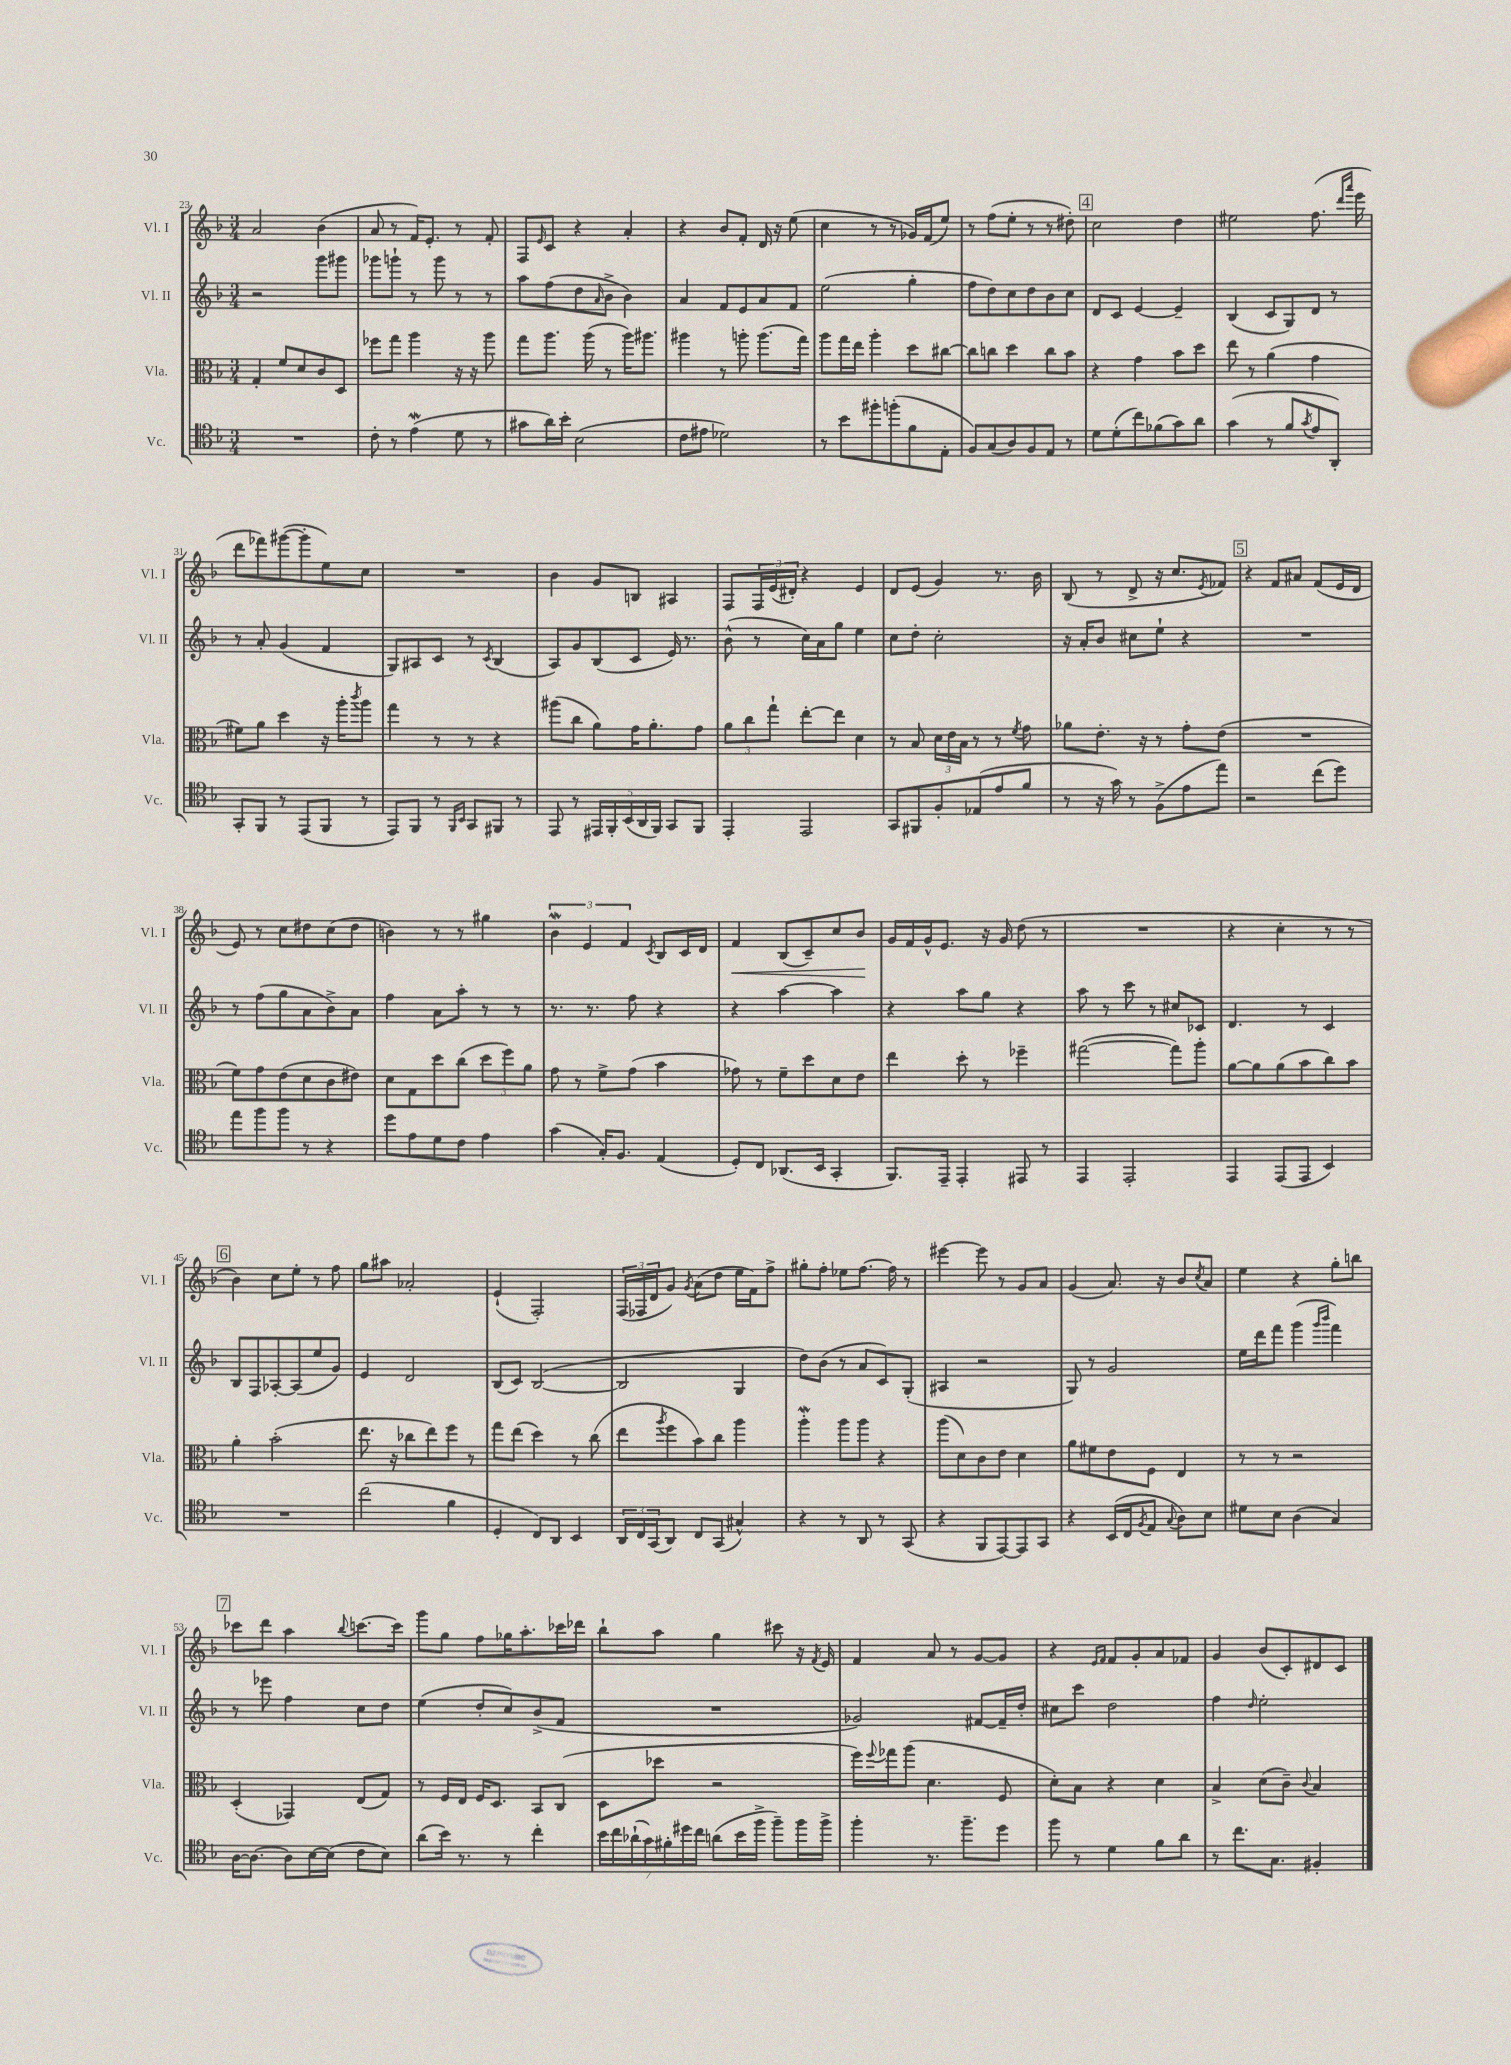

**kern	**kern	**kern	**kern
*staff4	*staff3	*staff2	*staff1
*clefC4	*clefC3	*clefG2	*clefG2
*k[b-]	*k[b-]	*k[b-]	*k[b-]
*M3/4	*M3/4	*M3/4	*M3/4
2.r	4G'	2r	2a
.	8f	.	.
.	8d	.	.
.	8c	8ggg	(4b-
.	8D	8ggg#	.
=	=	=	=
8c'	8ff-	8ggg-	8a
8r	8gg	8ggg`	8r
(4e	4aa	8r	16f)
.	.	.	8.e'
.	.	8ggg	.
8d	16r	8r	8r
.	16r	.	.
8r	8aa	8r	8f'
=	=	=	=
8g#	8gg	8aa	8F
.	.	.	16qqe
16a)	8.aa	(8ff	8c
16b-'	.	.	.
(2B-	.	8dd	4r
.	(16aa	.	.
.	.	16qqa	.
.	8r	8b-^	.
.	16aa)	4b-)	4a'
.	8.aa#	.	.
=	=	=	=
8c	4aa#	4a	4r
8e#	.	.	.
2d-)	8r	8f	8b-
.	8aa'	8e	8f'
.	(8.aa	8a	16d
.	.	.	16r
.	.	8f	(8ee
.	16gg)	.	.
=	=	=	=
8r	8aa	(2ee	4cc
8b-	16gg	.	.
.	16ee	.	.
8ff#'	4aa'	.	8r
(8ff'	.	.	8r
8f	8dd	4gg'	16g-)
.	.	.	(16f
8E'	[8cc#	.	8ee)
=	=	=	=
8F)	8cc#]	8ff	8r
(8G	8cc	8dd)	(8ff
8A)	4dd	8cc	8ee'
8F	.	8dd	8r
8E	8cc	8b-	8r
8r	8b-	8cc	8dd#')
=	=	=	=
8d	4r	8d	2cc
(8d'	.	8c	.
8cc)	4g	[4e	.
(8f-	.	.	.
8g)	8b-	4e~]	4dd
8a	8dd	.	.
=	=	=	=
(4g	8ee	(4B-	2ee#
.	8r	.	.
8r	(4a	8c	.
8f	.	8G)	.
8qg	.	.	.
8e	4g	8d	(8.ff
8AA')	.	8r	.
.	.	.	16qqddd
.	.	.	16qqaaa
.	.	.	16eee
=	=	=	=
8GG'	8f#)	8r	8ddd
8FF	8a	8a'	8fff-)
8r	4dd	(4g	([8ggg#
(8EE	.	.	8ggg#']
8FF	16r	4f	8ee)
.	16aa'	.	.
.	8qccc	.	.
8r	8aa	.	8cc
=	=	=	=
8EE)	4gg	8G)	2.r
8FF	.	8A#	.
8r	8r	8c	.
16qqFF	.	.	.
16qqBB-	.	.	.
8GG	8r	8r	.
.	.	8qc	.
8FF#	4r	(4B-	.
8r	.	.	.
=	=	=	=
8EE	(8aa#	8A)	4b-
8r	8cc	8g	.
20EE#	8a)	(8B-	8g
20FF'	.	.	.
(20BB-	.	.	.
.	16g	8c	8B
20AA	.	.	.
.	8.a'	.	.
20FF)	.	.	.
8GG	.	16e)	4A#
.	.	8.r	.
8FF	8g	.	.
=	=	=	=
4EE'	12a	(8b-^^	8F
.	12cc	.	.
.	.	8r	24F
.	12gg`	.	(24e
.	.	.	24d#')
2EE	[8ee'	16cc)	4r
.	.	16a	.
.	8ee]	8gg	.
.	4d	4ee	4e
=	=	=	=
8GG	8r	8cc	8d
8FF#	8B-	8dd'	(8e
8F'	24d	2cc'	4g)
.	24e	.	.
.	24B-	.	.
(8E-	8r	.	.
8e	8r	.	8.r
.	8qf	.	.
8f	8g	.	.
.	.	.	16b-
=	=	=	=
8r	8a-	16r	(8B-
.	.	16a'	.
16r	8.e'	8b-	8r
16g)	.	.	.
8r	.	8cc#	8d^
.	16r	.	.
(8F^	8r	8ee`	16r
.	.	.	8.cc
8e	8g'	4r	.
.	.	.	8qe
8ee)	(8e	.	8f-)
=	=	=	=
2r	2.r	2.r	4r
.	.	.	8f
.	.	.	8a#
(8cc	.	.	(8f
8dd)	.	.	16e
.	.	.	16d
=	=	=	=
8ee	8f)	8r	8e)
8ff	8g	(8ff	8r
8ff	(8e	8gg	8cc
8r	8d	8a	8dd#
4r	8c	8b-^)	(8cc
.	8e#)	8a	8dd#
=	=	=	=
8dd	8d	4ff	4b)
8e	8G	.	.
8d	8dd	8a	8r
8c	(8cc	8aa'	8r
4e	12dd	8r	4gg#
.	12ff)	.	.
.	.	8r	.
.	12a	.	.
=	=	=	=
(4g	8g	8.r	6b-
.	8r	.	.
.	.	.	6e
.	.	8.r	.
16G')	8f^	.	.
8.F	.	.	.
.	.	.	6f
.	(8g	8ff	.
.	.	.	8qc
(4E	4b-	4r	8B-
.	.	.	16c
.	.	.	16d
=	=	=	=
8D')	8g-)	4r	4f
8C	8r	.	.
(8.AA-	8f~	[4aa	(8B-
.	8dd	.	8c~)
16BB-	.	.	.
4GG'	8d	4aa]	8cc
.	8e	.	8b-
=	=	=	=
8.FF)	4ee	4r	16g
.	.	.	16f
.	.	.	16g^^
16EE~	.	.	8.e
4EE'	8dd'	8aa	.
.	8r	8gg	16r
.	.	.	16g
8EE#	4ff-~	4r	(8dd
8r	.	.	8r
=	=	=	=
4EE	([2gg#	8aa	2.r
.	.	8r	.
2EE'	.	8ccc	.
.	.	8r	.
.	8gg#])	8cc#	.
.	8aa'	8c-	.
=	=	=	=
4EE	[8a	4.d	4r
.	8a]	.	.
(8EE	(8a	.	4cc'
8EE	8b-	8r	.
4BB-)	8cc)	4c	8r
.	8b-	.	8r
=	=	=	=
2.r	4a'	8B-	4b-)
.	.	8F	.
.	(2b-'	[8A-'	8cc
.	.	(8A-]	8ee'
.	.	8ee	8r
.	.	8g)	8ff
=	=	=	=
(2cc	8.ee	4e	8gg
.	.	.	8aa#
.	16r	.	.
.	8cc-	2d	2a-'
.	8ee)	.	.
4f	8ff	.	.
.	8r	.	.
=	=	=	=
4D'	8gg	(8B-	(4e`
.	(8ee	8c)	.
8C)	4dd)	([2B-	2F')
8AA	.	.	.
4BB-	8r	.	.
.	(8cc	.	.
=	=	=	=
24AA	8ee	2B-]	(24F
24C	.	.	24F-
(24GG	.	.	24d
.	8qaa	.	.
8AA)	8ff	.	8g)
.	.	.	8qg
8C	8b-)	.	(8a
(8GG	8cc	.	8dd
4G#^^)	4aa	4G	16ee
.	.	.	16f)
.	.	.	8ff^
=	=	=	=
4r	4aa'	8dd)	8gg#'
.	.	(8b-	8ff'
8r	8aa	8r	8ee-
8AA	8aa	8a	[8.ff
8r	4r	8c)	.
.	.	.	16ff]
(8GG	.	(8G'	8r
=	=	=	=
4r	(8aa	4A#	[4eee#
.	8d)	.	.
8FF	8c	2r	8eee#]
[8EE)	8e	.	8r
8EE]	4d	.	8g
8GG	.	.	8a
=	=	=	=
4r	8a	8G)	(4g
.	8f#	8r	.
(16BB-	8e	2g	8.a)
16C	.	.	.
8qF	.	.	.
8E	8F	.	.
.	.	.	16r
8qqG	.	.	.
8A)	4E	.	8b-
.	.	.	8qcc
8B-	.	.	8a
=	=	=	=
8d#	8r	16ee	4ee
.	.	16ddd	.
8B-	8r	8fff	.
(4A	2r	(4ggg	4r
.	.	16qqggg	.
.	.	16qqbbb-	.
4G)	.	4fff)	8gg'
.	.	.	8bb
=	=	=	=
[16A	(4D'	8r	8ccc-
8.A_	.	.	.
.	.	8eee-	8ddd
8A]	4GG-)	4ff	4aa
[16B-	.	.	.
(16B-]	.	.	.
.	.	.	8qqbb-
8c	(8E	8cc	[8.ccc
8B-)	8G)	8dd	.
.	.	.	16ccc]
=	=	=	=
(8a	8r	(4ee	8ggg
16b-)	16F	.	8gg
8.r	16E	.	.
.	16F	8dd'	8ff
.	8.D	.	.
8r	.	8cc)	16gg-
.	.	.	8.aa'
4cc'	8BB-	(8b-^	.
.	(8C	8f	16ccc-
.	.	.	16ddd-
=	=	=	=
28b-	8D	2.r	8bb-`
28cc	.	.	.
(28a-`	.	.	.
28g)	.	.	.
.	8dd-	.	8aa
28f#'	.	.	.
28dd#	.	.	.
28cc	.	.	.
(8a	2r	.	4gg
16b-	.	.	.
16ff^	.	.	.
8ff~)	.	.	8ccc#
16ff	.	.	16r
.	.	.	8qf
16ff^	.	.	16e
=	=	=	=
4ff'	16ff)	2g-)	4f
.	8qqff	.	.
.	16gg-	.	.
.	(8aa	.	.
8.r	4.d	.	8a
.	.	.	8r
8.ff~	.	.	.
.	.	[8f#	[8g
8dd	8F	16f#~]	8g]
.	.	16dd'	.
=	=	=	=
8ff	8d')	8cc#	4r
8r	8B-	8ccc	.
.	.	.	16qqe
.	.	.	16qqf
4d	4r	2dd	8f
.	.	.	8g'
8f	4d	.	8a
8a	.	.	8f-
=	=	=	=
8r	4B-^	4ff	4g
8.cc	.	.	.
.	.	16qqdd	.
.	(8d	2ee'	(8b-
8.G	.	.	.
.	8c~)	.	8c')
.	8qqc	.	.
4F#'	4B-	.	8d#
.	.	.	8c
==	==	==	==
*-	*-	*-	*-
